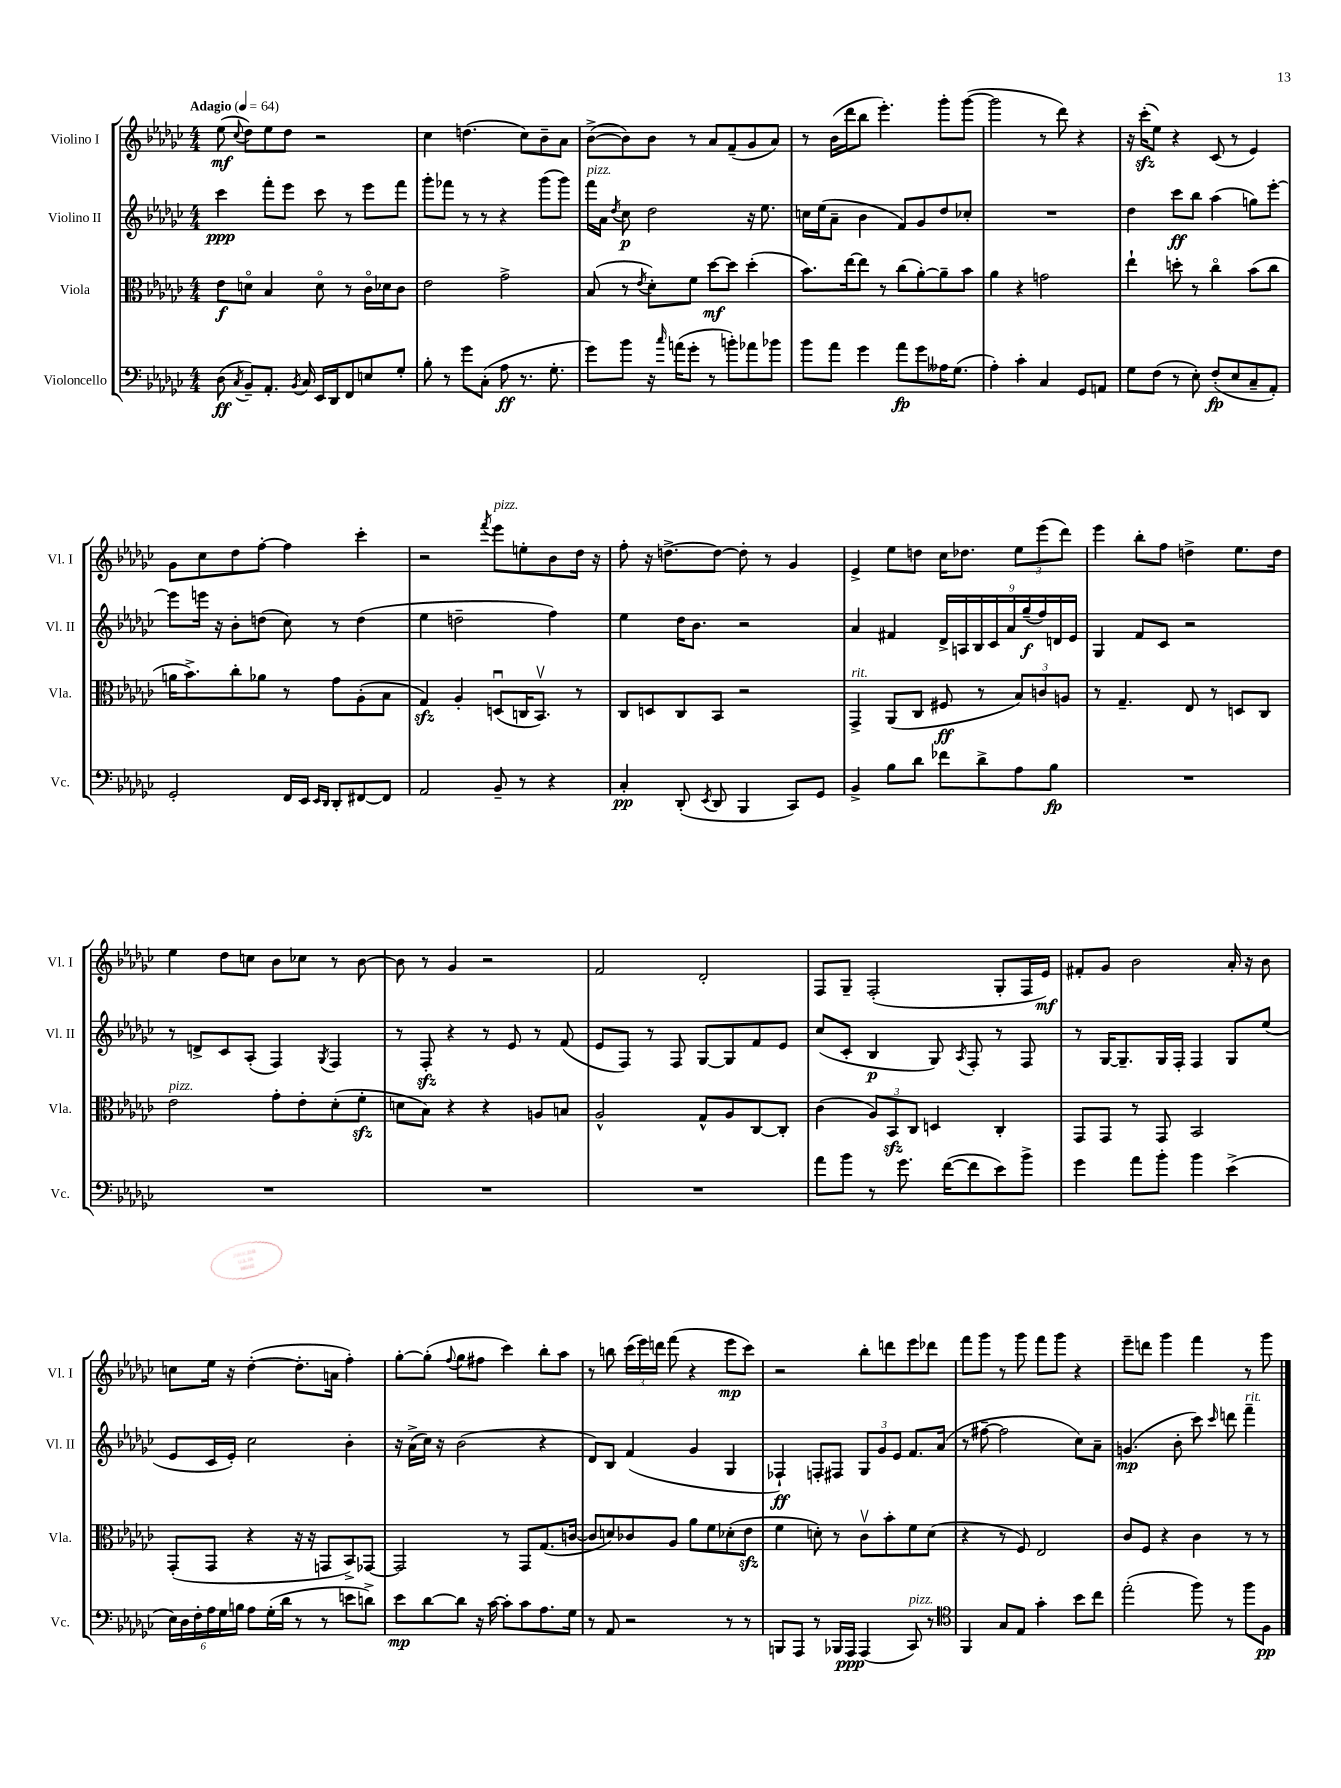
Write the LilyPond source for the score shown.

<<
\new StaffGroup <<
\new Staff = "s0" \with { instrumentName = "Violino I" shortInstrumentName = "Vl. I" } {
    \clef treble \key ges \major \numericTimeSignature \time 4/4 \tempo "Adagio" 4 = 64
    \autoBeamOff ees''8\mf( \appoggiatura { ces''8 } des''8[) ees''8 des''8] r2 |
    ces''4 d''4.( ces''8[) bes'8-- aes'8] |
    bes'8[~->( bes'8) bes'8] r8 aes'8[ f'8--( ges'8 aes'8]) |
    r8 bes'16[( des'''16 bes''8] ees'''4.-.) ges'''8[-. ges'''8]~( |
    ges'''2 r8 des'''8) r4 |
    r16 ces'''16[-.\sfz( ees''8]) r4 ces'8( r8 ees'4) |
    ges'8[ ces''8 des''8 f''8]~-. f''4 ces'''4-. |
    r2 \acciaccatura { f'''8 } ees'''8[^\markup { \italic "pizz." } e''8-. bes'8 des''16] r16 |
    f''8-. r16 d''8.[~-> d''8]~ d''8-. r8 ges'4 |
    ees'4-> ees''8[ d''8] ces''16[ des''8.] \tuplet 3/2 { ees''8[ ees'''8( des'''8]) } |
    ees'''4 bes''8[-. f''8] d''4-> ees''8.[ d''16] |
    ees''4 des''8[ c''8] bes'8[ ces''8] r8 bes'8~ |
    bes'8 r8 ges'4 r2 |
    f'2 des'2-. |
    f8[ ges8]-- f2-.( ges8[-. f16 ees'16]\mf) |
    fis'8[-. ges'8] bes'2 aes'16-. r16 bes'8 |
    c''8[ ees''16] r16 des''4~-.( des''8.[-. a'16] f''4-.) |
    ges''8[~-. ges''8]-.( \appoggiatura { f''8 } ges''8[ fis''8] ces'''4) bes''8[-. aes''8] |
    r8 b''8 \tuplet 3/2 { ces'''16[( ees'''16) d'''16] } f'''8( r4 ees'''8[\mp ces'''8]) |
    r2 bes''8[-. d'''8 ees'''8 des'''8] |
    f'''8[ ges'''8] r8 ges'''8 f'''8[ ges'''8] r4 |
    ees'''8[-- d'''8] ges'''4 f'''4 r8 ges'''8 \bar "|." |
}
\new Staff = "s1" \with { instrumentName = "Violino II" shortInstrumentName = "Vl. II" } {
    \clef treble \key ges \major \numericTimeSignature \time 4/4
    \autoBeamOff ces'''4\ppp f'''8[-. ees'''8] ces'''8 r8 ees'''8[ f'''8] |
    ges'''8[-. fes'''8] r8 r8 r4 ges'''8[( ges'''8]) |
    f'''16[^\markup { \italic "pizz." } aes'16] \acciaccatura { des''8 } ces''8\p des''2 r16 ees''8. |
    c''16[ ees''16( aes'8]-- bes'4 f'8[) ges'8 des''8 ces''8]-. |
    R1 |
    des''4 ces'''8[\ff bes''8] aes''4( g''8[) ees'''8]~-. |
    ees'''8[ e'''16] r16 bes'8[-. d''8]( ces''8) r8 d''4( |
    ees''4 d''2-- f''4) |
    ees''4 des''16[ bes'8.] r2 |
    aes'4 fis'4 \tuplet 9/8 { des'16[-> a16 bes16 ces'16 aes'16 ges''16--\f( f''16) d'16 ees'16] } |
    ges4 f'8[ ces'8] r2 |
    r8 d'8[-> ces'8 aes8]-.( f4) \acciaccatura { ges8 } f4 |
    r8 f8-.\sfz r4 r8 ees'8 r8 f'8( |
    ees'8[ f8]) r8 f8 ges8[~ ges8 f'8 ees'8] |
    ces''8[( ces'8]-. bes4\p ges8) \acciaccatura { aes8 } f8-. r8 f8 |
    r8 ges16[~ ges8.-- ges16 f16]-. f4 ges8[ ees''8]( |
    ees'8[ ces'16 ees'16]-.) ces''2 bes'4-. |
    r16 aes'16[->( ces''16]) r16 bes'2( r4 |
    des'8[) bes8] f'4( ges'4 ges4 |
    fes4-!\ff) f8[-. fis8] \tuplet 3/2 { ges8[ ges'8 ees'8] } f'8.[ aes'16]( |
    r8 fis''8~-- fis''2 ces''8[) aes'8]-- |
    g'4.\mp( bes'8-. ces'''8) \grace { ces'''16 } d'''8 f'''4--^\markup { \italic "rit." } \bar "|." |
}
\new Staff = "s2" \with { instrumentName = "Viola" shortInstrumentName = "Vla." } {
    \clef alto \key ges \major \numericTimeSignature \time 4/4
    \autoBeamOff ees'8[\f d'8]\flageolet bes4 d'8\flageolet r8 ces'16[\flageolet des'16 ces'8] |
    ees'2 ges'2-> |
    bes8( r8 \acciaccatura { ees'8 } des'8[-.) f'8] des''8[~\mf des''8] des''4-.( |
    bes'8.[) ees''16~ ees''8] r8 ces''8[( aes'8~-.) aes'8-- bes'8] |
    aes'4 r4 g'2 |
    ees''4-! d''8-. r8 ces''4\flageolet bes'8[( ces''8] |
    a'16[ bes'8.->) ces''8-. aes'8] r8 ges'8[ aes8-.( bes8] |
    ges4\sfz) aes4-. d8[\downbow( c16 bes,8.]\upbow) r8 |
    ces8[ d8 ces8 bes,8] r2 |
    ges,4->^\markup { \italic "rit." } aes,8[( ces8] fis8\ff r8 \tuplet 3/2 { bes8[) c'8 a8] } |
    r8 ges4.-- ees8 r8 d8[ ces8] |
    ees'2^\markup { \italic "pizz." } ges'8[-. ees'8-. des'8-.( f'8]-.\sfz |
    d'8[ bes8]) r4 r4 a8[ b8] |
    aes2-^ ges8[-^ aes8 ces8~ ces8]-. |
    ces'4( \tuplet 3/2 { aes8[) bes,8\sfz ces8] } d4 ces4-. |
    ges,8[ ges,8] r8 ges,8 bes,2 |
    ges,8[-.( ges,8] r4 r16 r16 g,8[ bes,8->) ges,8]~ |
    ges,2 r8 ges,8[ ges8.( c'16]~ |
    c'8[ d'8) ces'8 aes8] aes'8[ f'8 des'8-.( ees'8]\sfz |
    f'4 d'8-.) r8 ces'8[\upbow bes'8-. f'8 d'8]( |
    r4 r8 f8) ees2 |
    ces'8[ f8] r4 ces'4 r8 r8 \bar "|." |
}
\new Staff = "s3" \with { instrumentName = "Violoncello" shortInstrumentName = "Vc." } {
    \clef bass \key ges \major \numericTimeSignature \time 4/4
    \autoBeamOff des8\ff( \acciaccatura { ces8 } bes,8[--) aes,8.]-. \acciaccatura { bes,8 } ces16 ees,16[ des,16 f,8 e8 ges8]-. |
    bes8-. r8 ges'8[ ces8]-.( aes8\ff r8. ges8.-. |
    ges'8[) bes'8] r16 \grace { ces''16 } a'16[( ges'8]-. r8 b'8[-.) aes'8 bes'8] |
    bes'8[ aes'8] ges'4 aes'8[\fp ges'8 aeses16 ges8.]( |
    aes4-.) ces'4-. ces4 ges,8[ a,8] |
    ges8[ f8]( r8 ees8-.) f8[-.\fp( ees8 ces8-- aes,8]-.) |
    ges,2-. f,16[ ees,16] \grace { ees,16[ des,16] } des,8[-. fis,8~ fis,8] |
    aes,2 bes,8-- r8 r4 |
    ces4-.\pp des,8-.( \acciaccatura { ees,8 } des,8 bes,,4 ces,8[) ges,8] |
    bes,4-> bes8[ des'8] fes'8[ des'8-> aes8 bes8]\fp |
    R1 |
    R1 |
    R1 |
    R1 |
    aes'8[ bes'8] r8 ges'8. f'16[~( f'8 ees'8) bes'8]-> |
    ges'4 aes'8[ bes'8]-. bes'4 ees'4->( |
    \tuplet 6/4 { ees16[) des16 f16-. aes16 ges16 b16] } aes8[ ges16-.( des'16] r8 r8 e'8[ d'8]->) |
    ees'8[\mp des'8~ des'8] r16 ces'16~ ces'8[-. ces'8 aes8. ges16] |
    r8 aes,8 r2 r8 r8 |
    b,,8[ aes,,8] r8 bes,,16[ aes,,16]\ppp aes,,4( ces,8^\markup { \italic "pizz." }) r8 |
    \clef tenor f,4 ges8[ ees8] ges'4-. bes'8[ ces''8] |
    ees''2-.( f''8) r8 f''8[ f8]\pp \bar "|." |
}
>>
>>
\layout { \context { \Score \remove "Bar_number_engraver" } }
